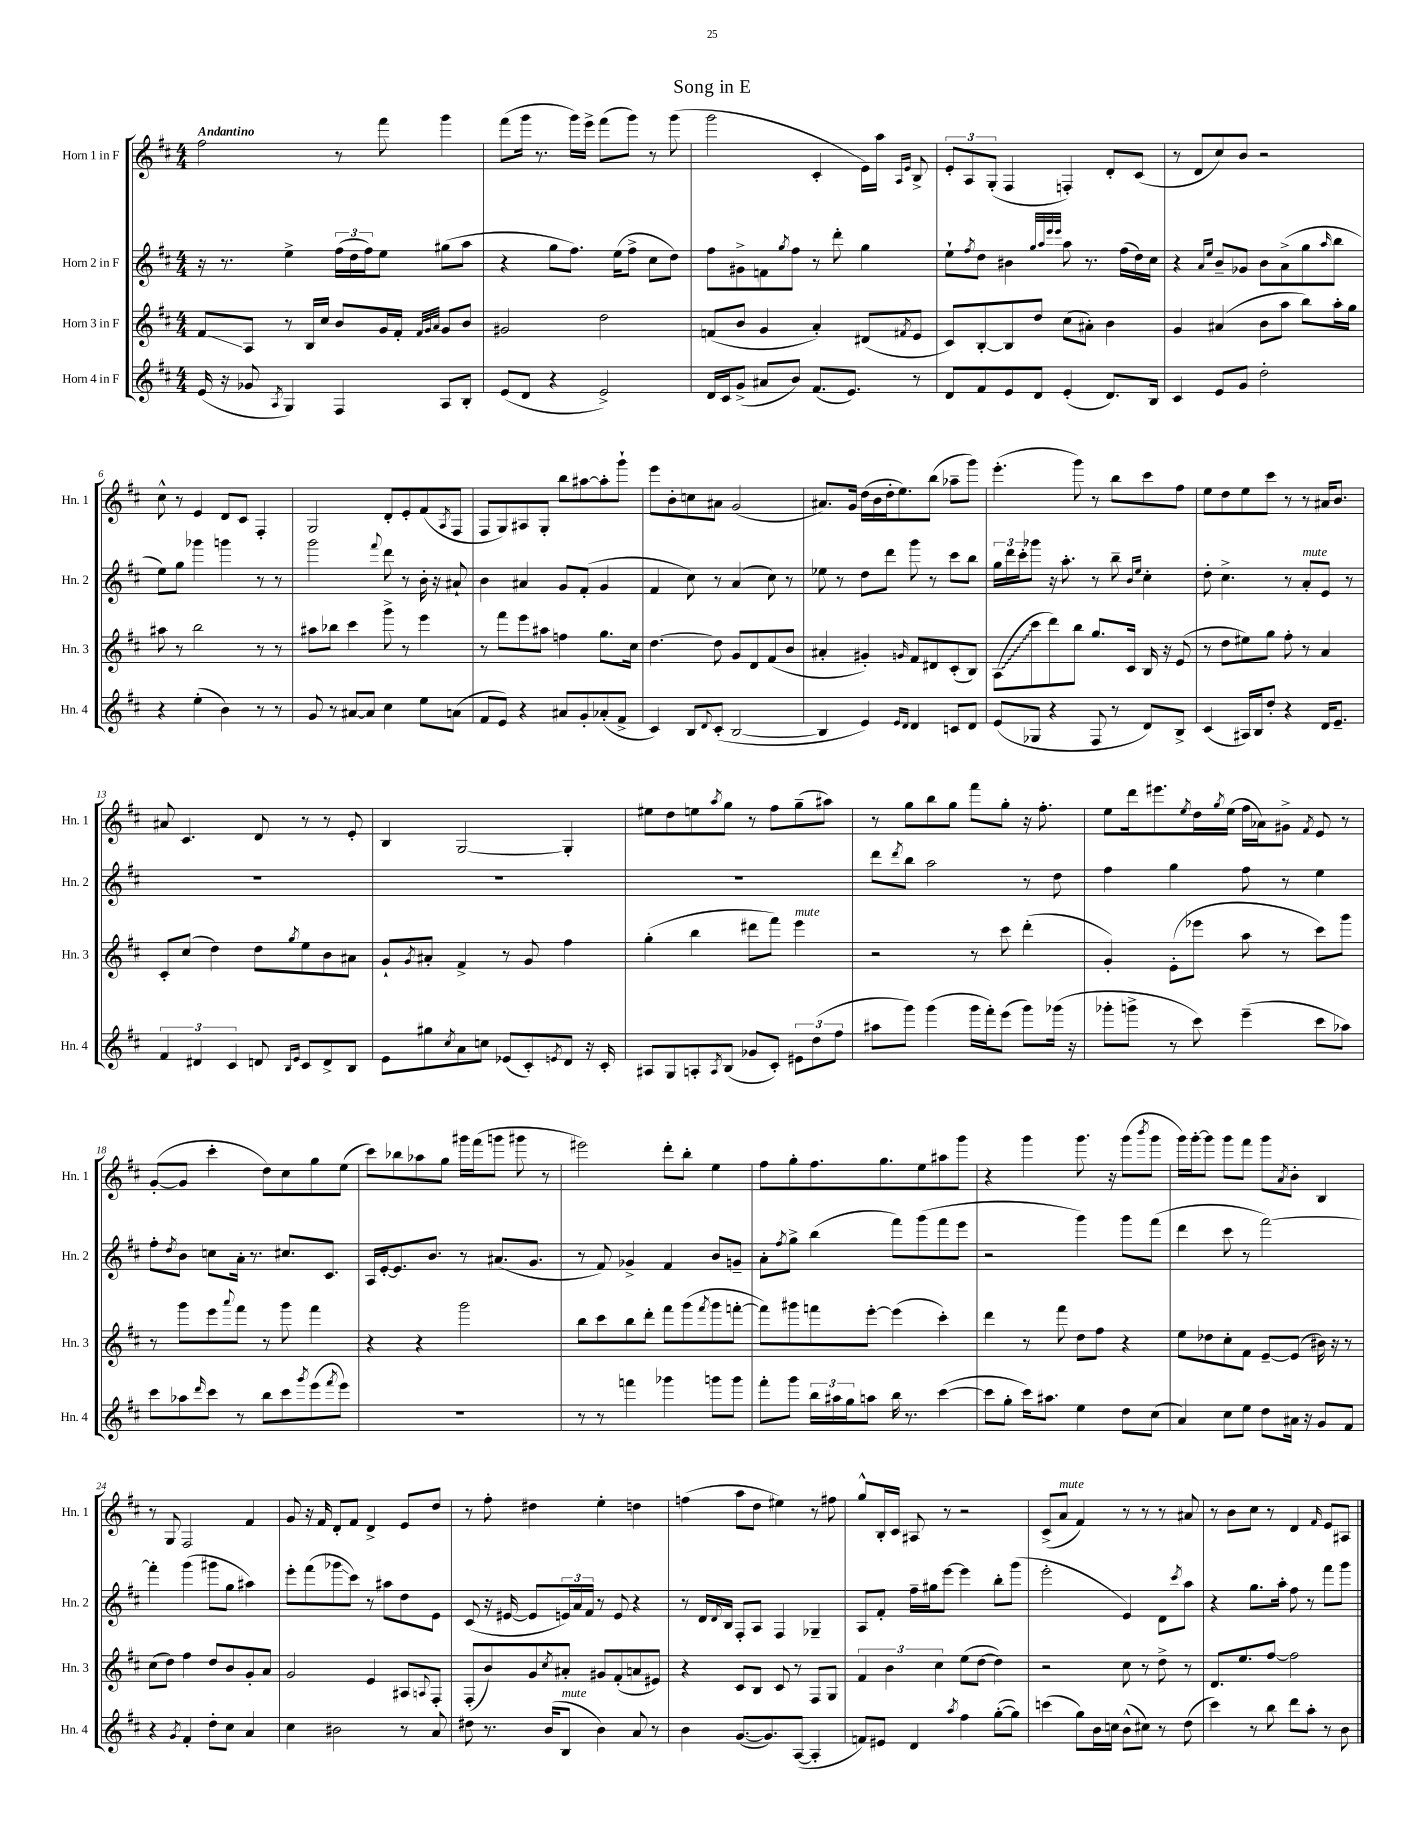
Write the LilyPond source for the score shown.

\header { title = "Song in E" }
<<
\new StaffGroup <<
\new Staff = "s0" \with { instrumentName = "Horn 1 in F" shortInstrumentName = "Hn. 1" } {
    \clef treble \key d \major \numericTimeSignature \time 4/4 \tempo "Andantino"
    fis''2 r8 fis'''8 g'''4 |
    fis'''8( g'''16 r8. g'''16) e'''16-> fis'''8( g'''8) r8 g'''8( |
    g'''2 cis'4-. e'16) a''16 \grace { a16 e'16 } b8-> |
    \tuplet 3/2 { e'8-. a8 g8-.( } fis4 f4-.) d'8-. cis'8( |
    r8 d'8 cis''8) b'8 r2 |
    cis''8-^ r8 e'4 d'8 cis'8 fis4-. |
    g2 d'8-. e'8-. fis'8( \acciaccatura { a8 } fis8 |
    fis8 g8) ais8 g8-. b''8 ais''8~ ais''8-. g'''8-! |
    e'''8 b'8-. c''8 ais'8 g'2( |
    ais'8.) g'16 d''16( b'16 d''16-. e''8.) b''8( aes''8-- g'''8) |
    e'''4.-.( g'''8) r8 b''8 cis'''8 fis''8 |
    e''8 d''8 e''8 cis'''8 r8 r8 ais'16 b'8. |
    ais'8 cis'4. d'8 r8 r8 e'8-. |
    b4 g2~ g4-. |
    eis''8 d''8 e''8 \acciaccatura { a''8 } g''8 r8 fis''8 g''8--( ais''8) |
    r8 g''8 b''8 g''8 fis'''8 g''8-. r16 fis''8.-. |
    e''8 d'''16 eis'''8. \acciaccatura { e''8 } d''16 \acciaccatura { g''8 } e''16( fis''16 aes'16) gis'8-> \acciaccatura { fis'8 } e'8 r8 |
    g'8~-.( g'8 cis'''4-. d''8) cis''8 g''8 e''8( |
    cis'''8) bes''8 aes''8 g''8 gis'''16 fis'''16( g'''8 gis'''8 r8 |
    eis'''2) d'''8-. b''8-. e''4 |
    fis''8 g''8-. fis''8. g''8. e''8 ais''8 g'''8 |
    r4 g'''4 g'''8. r16 g'''8( \acciaccatura { b'''8 } g'''8 |
    g'''16) g'''16~-. g'''8 g'''8 fis'''8 g'''8 \acciaccatura { a'8 } b'8-. b4 |
    r8 g8 fis2 fis'4 |
    g'8 r16 fis'16 d'8-. fis'8 d'4-> e'8 d''8 |
    r8 fis''8-. dis''4 e''4-. d''4 |
    f''4( a''8 d''8 eis''4) r8 fis''8 |
    g''8-^ b16-. cis'16 ais8 r8 r2 |
    cis'8->( a'8^\markup { \italic "mute" } fis'4) r8 r8 r8 ais'8 |
    r8 b'8 cis''8 r8 d'4 \grace { fis'16 } e'8 ais8 \bar "|." |
}
\new Staff = "s1" \with { instrumentName = "Horn 2 in F" shortInstrumentName = "Hn. 2" } {
    \clef treble \key d \major \numericTimeSignature \time 4/4
    r16 r8. e''4-> \tuplet 3/2 { fis''16( d''16 fis''16) } e''8 gis''8( a''8 |
    r4 g''8 fis''8.) e''16( fis''8-> cis''8 d''8) |
    fis''8 gis'8-> f'8 \acciaccatura { g''8 } fis''8 r8 d'''8-. g''4 |
    e''8-! \acciaccatura { fis''8 } d''8 bis'4 \grace { g''32 a''32 e'''32 e'''32 } a''8 r8. fis''16( d''16) cis''16 |
    r4 \grace { a'16 e''16 } b'8-- ges'8 b'8 a'8->( g''8 \grace { a''16 } b''8 |
    e''8) g''8 ges'''4 g'''4 r8 r8 |
    g'''2 \appoggiatura { fis'''8 } d'''8 r8 b'16-. r16 ais'8-! |
    b'4 ais'4 g'8 fis'8-.( g'4 |
    fis'4 cis''8) r8 a'4( cis''8) r8 |
    ees''8 r8 d''8 d'''8 g'''8 r8 cis'''8 b''8 |
    \tuplet 3/2 { g''16 d'''16 cis'''16-. } ges'''8 r16 a''8.-. r8 b''8-- \grace { b'16 e''16 } cis''4-. |
    d''8-. cis''4.-> r8 a'8-.^\markup { \italic "mute" } e'8 r8 |
    R1 |
    R1 |
    R1 |
    d'''8 \acciaccatura { d'''8 } b''8 a''2 r8 d''8 |
    fis''4 g''4 fis''8 r8 e''4 |
    fis''8-. \acciaccatura { d''8 } b'8 c''8 a'16-. r8. cis''8. cis'8. |
    a16 e'16~-. e'8. b'8. r8 ais'8.( g'8. |
    r8 fis'8) ges'4-> fis'4 b'8 g'8-- |
    a'8-. \acciaccatura { fis''8 } g''8-> b''4( fis'''8) g'''8( fis'''8 e'''8 |
    r2 g'''4) g'''8 fis'''8( |
    d'''4 cis'''8 r8 fis'''2~) |
    fis'''4-. g'''4( gis'''8 g''8 ais''4) |
    e'''8-. fis'''8( ges'''8\glissando cis'''8) r8 ais''8 d''8 e'8 |
    cis'8( r16 eis'16~ eis'8 \tuplet 3/2 { e'16) a'16 fis'16 } r8 e'8 r4 |
    r8 d'16 \appoggiatura { d'8 } b16 fis8-. a8 fis4 ges4-- |
    a8 fis'8-. fis''16-- gis''16 e'''8~ e'''4 b''8-. g'''8( |
    e'''2-. e'4) d'8 \acciaccatura { cis'''8 } a''8 |
    r4 g''8. a''16-. fis''8 r8 fis'''8 g'''8 \bar "|." |
}
\new Staff = "s2" \with { instrumentName = "Horn 3 in F" shortInstrumentName = "Hn. 3" } {
    \clef treble \key d \major \numericTimeSignature \time 4/4
    fis'8\glissando a8 r8 b16 cis''16 b'8 g'16 fis'16-. \grace { fis'32 g'32 a'32 } g'8 b'8 |
    gis'2 d''2 |
    f'8( b'8 g'4 a'4-.) dis'8( \acciaccatura { fis'8 } e'8 |
    cis'8) b8~-. b8 d''8 cis''8( ais'8-.) b'4 |
    g'4 ais'4( b'8 a''8 b''8) a''16-. g''16 |
    ais''8 r8 b''2 r8 r8 |
    ais''8 bes''8 cis'''4 g'''8-> r8 e'''4 |
    r8 fis'''8 e'''8 ais''8 f''4 g''8. cis''16 |
    d''4.~ d''8 g'8 d'8 fis'8( b'8 |
    ais'4-. gis'4-.) \grace { g'16 } fis'8 dis'8 cis'8-.( b8) |
    \once \override Glissando.style = #'zigzag a8\glissando( cis'''8 d'''8) b''8 g''8. cis'16 b16 r16 e'8( |
    r8 d''8 eis''8) g''8 fis''8-. r8 a'4 |
    cis'8-. cis''8( d''4) d''8 \acciaccatura { g''8 } e''8 b'8 ais'8 |
    g'8-! \acciaccatura { g'8 } ais'8-. fis'4-> r8 g'8 fis''4 |
    g''4-.( b''4 dis'''8 fis'''8) e'''4^\markup { \italic "mute" } |
    r2 r8 cis'''8 d'''4-.( |
    g'4-.) e'8-.( ees'''8 a''8 r8 cis'''8) g'''8 |
    r8 g'''8 e'''8 \appoggiatura { a'''8 } fis'''8 r8 g'''8 fis'''4 |
    r4 r4 g'''2 |
    b''8 cis'''8 b''8 d'''8-. fis'''8 g'''8( \acciaccatura { fis'''8 } g'''8 f'''8~-. |
    f'''8) gis'''8 f'''8 e'''8~-. e'''4( cis'''4-.) |
    d'''4 r8 fis'''8 d''8 fis''8 r4 |
    e''8 des''8 cis''8-. fis'8 e'8~-- e'8( bis'16) r16 r8 |
    cis''8( d''8) fis''4 d''8 b'8 g'8-. a'8 |
    g'2 e'4 ais8 \appoggiatura { a8 } fis8-. |
    fis8-.( b'8) g'8 \acciaccatura { cis''8 } ais'8-. gis'8 fis'8-.( a'8 eis'8) |
    r4 cis'8 b8 cis'8 r8 fis8 g8 |
    \tuplet 3/2 { fis'4 b'4 cis''4 } e''8( d''8~ d''4) |
    r2 cis''8 r8 d''8-> r8 |
    d'8. e''8. fis''8~ fis''2 \bar "|." |
}
\new Staff = "s3" \with { instrumentName = "Horn 4 in F" shortInstrumentName = "Hn. 4" } {
    \clef treble \key d \major \numericTimeSignature \time 4/4
    e'16( r16 ges'8 \acciaccatura { a8 } g4) fis4 a8 b8-. |
    e'8( d'8 r4 e'2->) |
    d'16 cis'16 g'8->( ais'8 b'8) fis'8.( e'8.) r8 |
    d'8 fis'8 e'8 d'8 e'4-.( d'8.) b16 |
    cis'4 e'8 g'8 d''2-. |
    r4 e''4-.( b'4) r8 r8 |
    g'8 r8 ais'8~ ais'8 cis''4 e''8 a'8( |
    fis'8 e'8) r4 ais'8 g'8-. aes'8-.( fis'8-> |
    cis'4) b8 \appoggiatura { d'8 } cis'8-.( b2~ |
    b4 e'4) \grace { e'16 d'16 } d'4 c'8 d'8 |
    e'8( ges8 r4 fis8 r8 d'8) b8-> |
    cis'4( ais16) b16 d''8-. r4 d'16 e'8.-- |
    \tuplet 3/2 { fis'4 dis'4 cis'4 } d'8 \grace { b16 e'16 } cis'8 d'8-> b8 |
    e'8 gis''8 \acciaccatura { cis''8 } a'8 c''8 ees'8( cis'8-.) \acciaccatura { e'8 } d'8 r16 cis'16-. |
    ais8 g8 a8-. \acciaccatura { a8 } b8( ges'8 cis'8-.) \tuplet 3/2 { eis'8 d''8( fis''8 } |
    ais''8 g'''8) g'''4( g'''16 fis'''16-.) e'''8( g'''8) ges'''16( r16 |
    ges'''8-. g'''8-> r8 cis'''8) e'''4--( cis'''8 aes''8) |
    cis'''8 aes''8 \grace { d'''16 } cis'''8 r8 b''8 cis'''8 \acciaccatura { g'''8 } e'''8( \acciaccatura { fis'''8 } e'''8) |
    R1 |
    r8 r8 f'''4 ges'''4 g'''8 g'''8 |
    fis'''8-. g'''8 \tuplet 3/2 { b''16 ais''16 g''16 } a''8 b''16 r8. cis'''4~( |
    cis'''8 g''8-. cis'''16) ais''8. e''4 d''8 cis''8( |
    a'4) cis''8 e''8 d''8 ais'16 r16 g'8 fis'8 |
    r4 \acciaccatura { g'8 } fis'4-. d''8-. cis''8 a'4 |
    cis''4 bis'2 r8 a'8 |
    dis''8 r8. b'16( b8^\markup { \italic "mute" } b'4) a'8 r8 |
    b'4 g'8.~( g'8.) a8~( a4-. |
    f'8) eis'8 d'4 \acciaccatura { a''8 } fis''4 g''8~-.( g''8) |
    c'''4( g''8) b'16 c''16 b'8-^( cis''8) r8 d''8( |
    cis'''4) r8 b''8 d'''8 a''8-. r8 b'8 \bar "|." |
}
>>
>>
